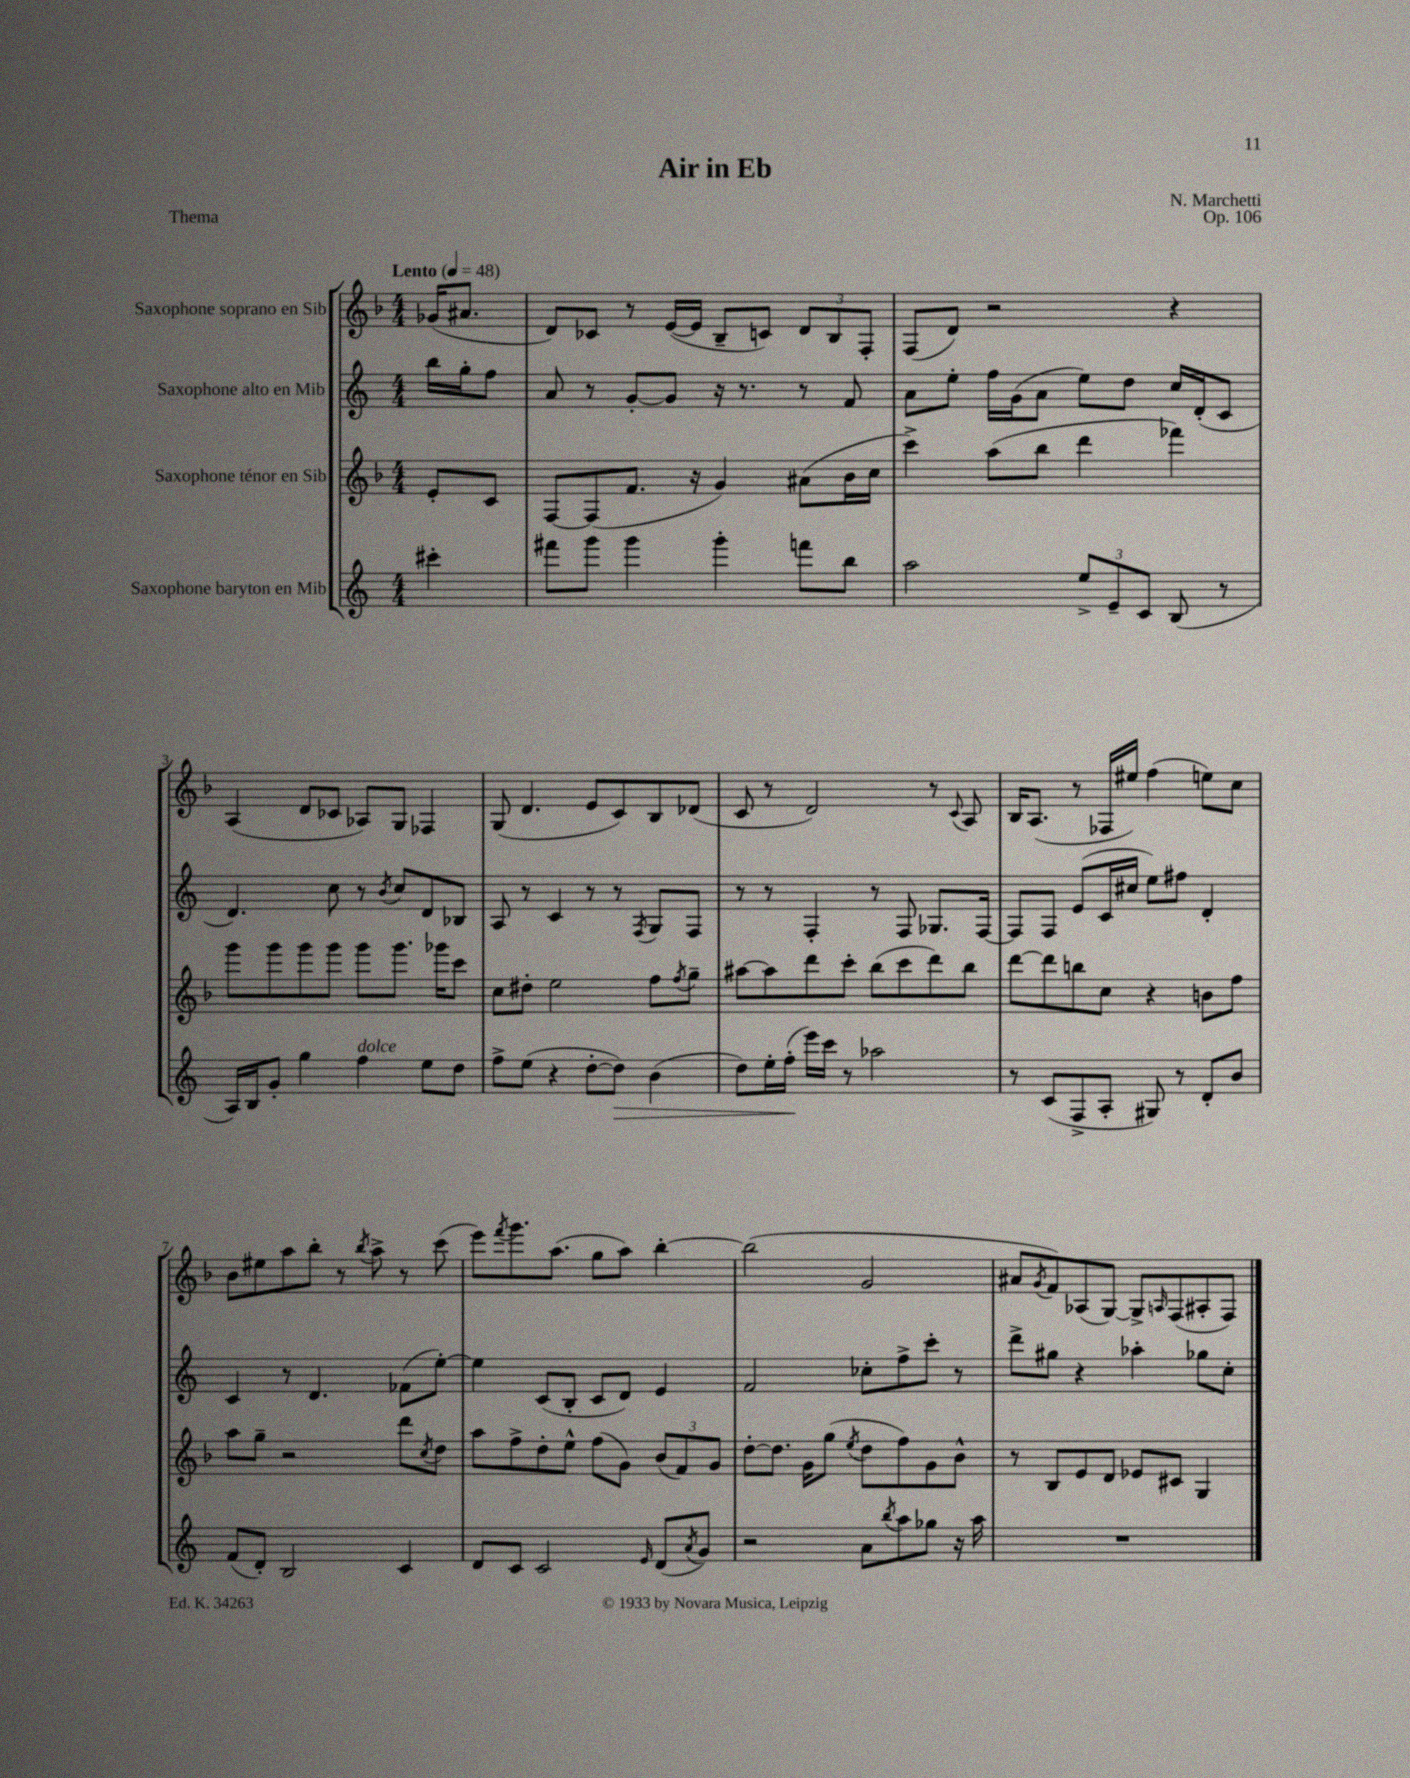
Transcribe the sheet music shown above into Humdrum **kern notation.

**kern	**dynam	**kern	**kern	**kern
*part4	*part4	*part3	*part2	*part1
*staff4	*staff4	*staff3	*staff2	*staff1
*I"Saxophone baryton en Mib	*	*I"Saxophone ténor en Sib	*I"Saxophone alto en Mib	*I"Saxophone soprano en Sib
*clefG2	*	*clefG2	*clefG2	*clefG2
*k[]	*	*k[b-]	*k[]	*k[b-]
*M4/4	*	*M4/4	*M4/4	*M4/4
*MM48	*	*MM48	*MM48	*MM48
=	=	=	=	=
!	!	!	!	!LO:TX:a:B:t=Lento
4ccc#X'\	.	8e'/L	16bb\LL	(16g-X/KL
.	.	.	16gg'\J	8.a#X/J
.	.	8c/J	8ff\J	.
=1	=1	=1	=1	=1
8fff#X\L	.	[8F/L	8a/	8d/L)
8ggg\J	.	(8F/]	8r	8c-X/J
4ggg\	.	8.f/J	[8g'/L	8r
.	.	.	8g/J]	([16e/LL
.	.	16r	.	16e/JJ]
4ggg'\	.	4g/)	16r	8B-~/L
.	.	.	8.r	.
.	.	.	.	8cn/J)
8fffn\L	.	(8a#X\L	8r	12d/L
.	.	.	.	12B-/
8bb\J	.	16b-\L	8f/	.
.	.	.	.	12F'/J
.	.	16cc\JJ	.	.
=2	=2	=2	=2	=2
2aa\	.	4ccc^\)	8a\L	(8F/L
.	.	.	8ee'\J	8d/J)
.	.	(8aa\L	16ff\LL	2r
.	.	.	(16g\J	.
.	.	8bb-\J	8a\J	.
12ee^/L	.	4ddd\	8ee\L)	.
12e~/	.	.	.	.
.	.	.	8dd\J	.
12c/J	.	.	.	.
(8B/	.	4fff-X\)	16cc/LL	4r
.	.	.	(16d'/J	.
8r	.	.	8c/J	.
!!LO:LB:g=z
=3	=3	=3	=3	=3
16A/LL)	.	8ggg\L	4.d/)	(4A/
16B/J	.	.	.	.
8g'/J	.	8ggg\	.	.
4gg\	.	8ggg\	.	8d/L
.	.	8ggg\J	8cc\	8c-X/J
!LO:TX:a:i:t=dolce	!	!	!	!
4ff\	.	8ggg\L	8r	8A-X/L)
.	.	.	8qb/	.
.	.	8.ggg\J	8cc/L	8G/J
8ee\L	.	.	8d/	4F-X/
.	.	16ggg-X\KL	.	.
8dd\J	.	8ccc\J	8B-X/J	.
=4	=4	=4	=4	=4
8ff^\L	.	8cc\L	8A/	(8G/
(8ee\J	.	8dd#X'\J	8r	4.d/
4r	.	2ee\	4c/	.
[8dd'\L	.	.	8r	8e/L
!	!LO:HP:b	!	!	!
8dd\J])	>	.	8r	8c/)
.	.	.	8qF/	.
(4b\	.	8ff\L	8G/L	8B-/
.	.	8qff/	.	.
.	.	8gg~\J	8F/J	(8d-X/J
=5	=5	=5	=5	=5
8dd\L)	.	[8aa#X\L	8r	8c/
16ee'\L	.	8aa#\]	8r	8r
(16ff'\JJ	.	.	.	.
16eee\LL)	]	8ddd\	4F'/	2d/)
16ccc\JJ	.	.	.	.
8r	.	8ccc'\J	.	.
2aa-X\	.	(8bb-\L	8r	.
.	.	8ccc\	8F/	.
.	.	8ddd\)	8.G-X/L	8r
.	.	.	.	8qqc/
.	.	8bb-\J	.	8A/
.	.	.	[16F/Jk	.
=6	=6	=6	=6	=6
8r	.	[8ddd\L	8F/L]	16B-/KL
.	.	.	.	(8.A/J
(8c/L	.	8ddd\]	8F/J	.
8F^/	.	8bbn\	(8e/L	8r
8A'/J	.	8cc\J	16c/L	16F-X/LL
.	.	.	16cc#X/JJ	16ee#X/JJ)
8G#X/)	.	4r	8ee\L)	(4ff\
8r	.	.	8ff#X\J	.
8d'/L	.	8bn\L	4d'/	8een\L)
8b/J	.	8ff\J	.	8cc\J
!!LO:LB:g=z
=7	=7	=7	=7	=7
(8f/L	.	8aa\L	4c/	8b-\L
8d'/J)	.	8gg~\J	.	8ee#X\
2B/	.	2r	8r	8aa\
.	.	.	4.d/	8bb-'\J
.	.	.	.	8r
.	.	.	.	8qbb-/
.	.	.	.	8aa^\
4c/	.	8ddd\L	(8f-X\L	8r
.	.	8qcc/	.	.
.	.	8dd\J	[8ee'\J)	(8ccc\
=8	=8	=8	=8	=8
8d/L	.	8aa\L	4ee\]	8eee\L)
.	.	.	.	8qfff/
8c/J	.	8ff^\	.	8.ggg\
2c/	.	8dd'\	(8c/L	.
.	.	.	.	(8.aa\J
.	.	8ee^^\J	8B'/J	.
.	.	(8ff\L	8c/L	8gg\L
.	.	8g\J)	8d/J)	8aa\J)
16qqe/	.	.	.	.
(8d/L	.	(12b-/L	4e/	[4bb-'\
.	.	12f/)	.	.
8qa/	.	.	.	.
8g/J)	.	.	.	.
.	.	12g/J	.	.
=9	=9	=9	=9	=9
2r	.	[8dd'\L	2f/	(2bb-\]
.	.	8.dd\J]	.	.
.	.	16g\KL	.	.
.	.	(8gg\J	.	.
.	.	8qee/	.	.
8a\L	.	8dd\L	8cc-X'\L	2g/
8qbb/	.	.	.	.
8aa\	.	8ff\)	8ff^\	.
8gg-X\J	.	8g\	8ccc'\J	.
16r	.	8b-^^\J	8r	.
16aa\	.	.	.	.
=10	=10	=10	=10	=10
1r	.	8r	8ddd^\L	8a#X/L
.	.	.	.	8qg/
.	.	8B-/L	8gg#X\J	8f/)
.	.	8e/	4r	(8A-X/
.	.	8d/J	.	[8G/J)
.	.	8e-X/L	4aa-X'\	8G^/L]
.	.	.	.	16qqAn/
.	.	8c#X/J	.	(8F/
.	.	4G/	8gg-X\L	8A#X'/
.	.	.	8cc'\J	8F/J)
==	==	==	==	==
*-	*-	*-	*-	*-
